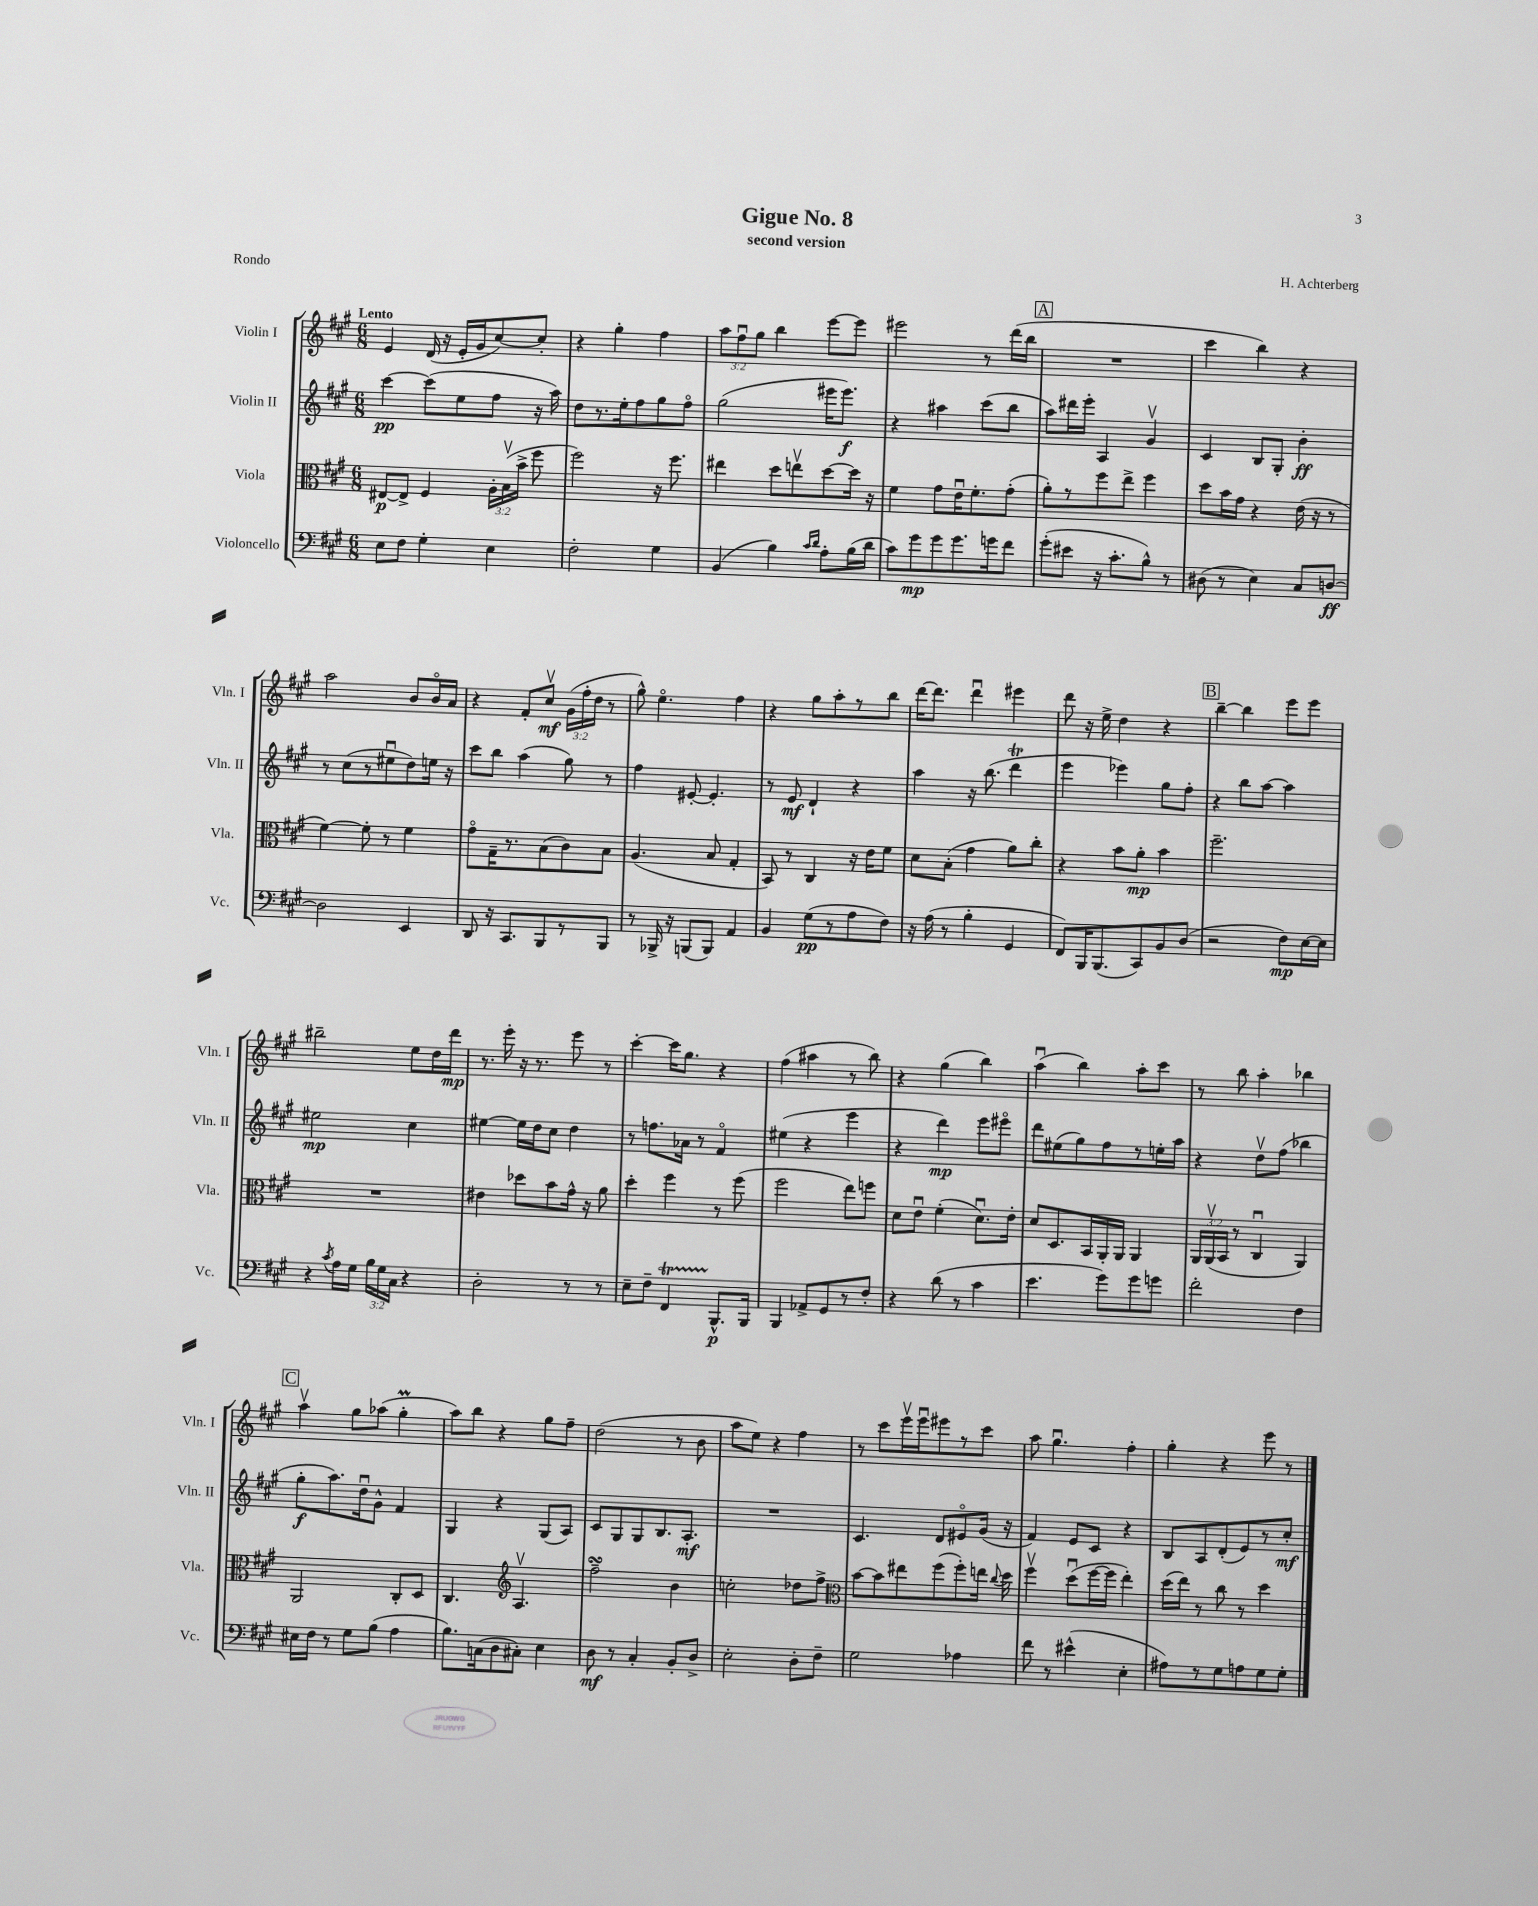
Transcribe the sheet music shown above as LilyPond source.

\header { title = "Gigue No. 8" composer = "H. Achterberg" subtitle = "second version" piece = "Rondo" }
<<
\new StaffGroup <<
\new Staff = "s0" \with { instrumentName = "Violin I" shortInstrumentName = "Vln. I" } {
    \clef treble \key a \major \numericTimeSignature \time 6/8 \override Staff.TupletNumber.text = #tuplet-number::calc-fraction-text \tempo "Lento"
    \autoBeamOff e'4 d'16( r16 e'16[-. gis'16 cis''8~) cis''8]-. |
    r4 gis''4-. fis''4 |
    \tuplet 3/2 { a''8[ fis''8\downbow gis''8] } b''4 e'''8[~ e'''8] |
    eis'''2 r8 d'''16[( b''16] |
    \mark \markup { \box "A" } R2. |
    cis'''4 b''4) r4 |
    a''2 b'8[ b'16\flageolet a'16] |
    r4 fis'8[-. cis''8]\upbow\mf \tuplet 3/2 { gis'16[( fis''16-. d''16] } r8 |
    gis''8-^) e''4.\flageolet fis''4 |
    r4 gis''8[ a''8-. r8 b''8] |
    d'''16[~ d'''8.] d'''4\downbow eis'''4 |
    d'''8 r16 e''16-> d''4 r4 |
    \mark \markup { \box "B" } b''4~-- b''4 e'''8[ e'''8] |
    bis''2-- e''8[ d''16 d'''16]\mp |
    r8. e'''16-. r16 r8. e'''8 r8 |
    cis'''4~-. cis'''16[ gis''8.] r4 |
    fis''4( ais''4 r8 b''8) |
    r4 gis''4( b''4) |
    a''4\downbow( b''4) a''8[-. cis'''8] |
    r8 b''8 a''4-. bes''4 |
    \mark \markup { \box "C" } a''4\upbow gis''8[ aes''8]( gis''4-.\prall |
    a''8[) b''8] r4 gis''8[ fis''8]-- |
    d''2( r8 b'8 |
    a''8[ e''8]) r4 fis''4 |
    r8 cis'''8[ e'''16\upbow e'''16\downbow eis'''8 r8 cis'''8] |
    a''8 gis''4.\downbow fis''4-. |
    gis''4-. r4 e'''8 r8 \bar "|." |
}
\new Staff = "s1" \with { instrumentName = "Violin II" shortInstrumentName = "Vln. II" } {
    \clef treble \key a \major \numericTimeSignature \time 6/8
    \autoBeamOff cis'''4~\pp cis'''8[( e''8 fis''8] r16 a''16) |
    d''8[ r8. e''16-. fis''8 gis''8 fis''8]\flageolet |
    gis''2( eis'''16[ eis'''8.]\f) |
    r4 ais''4 cis'''8[( b''8] |
    \mark \markup { \box "A" } a''8[) dis'''16 e'''16]-. a4 gis'4\upbow |
    cis'4 b8[ gis8]-. b'4-.\ff |
    r8 cis''8[( r8 eis''8\downbow d''8) e''16] r16 |
    cis'''8[ b''8] a''4( gis''8) r8 |
    fis''4 eis'8~-. eis'4.-. |
    r8 e'8\mf d'4-! r4 |
    a''4 r16 b''8.( d'''4\trill |
    e'''4 ees'''4) gis''8[ fis''8]-. |
    \mark \markup { \box "B" } r4 b''8[ a''8]~ a''4 |
    eis''2\mp cis''4 |
    eis''4~ eis''16[ d''16 cis''8] d''4 |
    r8 f''8.[ aes'16] r8 fis'4\flageolet |
    eis''4( r4 e'''4 |
    r4 d'''4\mp) e'''8[ eis'''8]\flageolet |
    d'''8[ eis''8( gis''8) fis''8 r8 e''16-. a''16] |
    r4 d''8[\upbow fis''8]( bes''4 |
    \mark \markup { \box "C" } gis''8[-.\f a''8.) d''16\downbow gis'8]-^ fis'4 |
    gis4 r4 gis8[( a8]) |
    cis'8[ gis8 gis8 b8. a8.]-.\mf |
    R2. |
    cis'4. d'8[ eis'8\flageolet gis'16]( r16 |
    fis'4) e'8[ cis'8] r4 |
    b8[ a8 d'8-.( e'8) r8 cis''8]-.\mf \bar "|." |
}
\new Staff = "s2" \with { instrumentName = "Viola" shortInstrumentName = "Vla." } {
    \clef alto \key a \major \numericTimeSignature \time 6/8 \override Staff.TupletNumber.text = #tuplet-number::calc-fraction-text
    \autoBeamOff eis8[~\p eis8]-> fis4 \tuplet 3/2 { a16[-. b16\upbow( b'16]-> } fis''8 |
    fis''2) r16 fis''8. |
    eis''4 d''8[ e''8\upbow d''8~ d''16] r16 |
    fis'4 gis'8[ e'16\downbow fis'8.-. gis'8]-.( |
    \mark \markup { \box "A" } a'8[-.) r8 fis''8 e''8]-> fis''4 |
    d''8[ b'16 gis'16] r4 e'16( r16 r8 |
    fis'4~) fis'8-. r8 fis'4 |
    gis'8[\flageolet gis16-- r8. b8( cis'8) b8] |
    a4.( b8 gis4-. |
    b,8) r8 cis4 r16 e'16[ fis'8] |
    d'8[ b8]-.( gis'4 a'8[) cis''8]-. |
    r4 b'8[ a'8]-.\mp b'4 |
    \mark \markup { \box "B" } fis''2.-- |
    R2. |
    eis'4 des''8[ b'8 gis'16]-^ r16 a'8 |
    d''4-. fis''4 r8 fis''8( |
    fis''2 e''8[) f''8] |
    d'8[ e'8]\downbow fis'4-.( d'8.[\downbow) e'16]-. |
    d'8[ d8. b,16 a,16-. a,16] a,4 |
    \tuplet 3/2 { a,16[ a,16\upbow( b,16] } r8 cis4\downbow a,4) |
    \mark \markup { \box "C" } a,2 cis8[-. d8] |
    cis4. \clef treble a4.\upbow |
    fis''2--\turn b'4 |
    c''2-. des''8[ fis''8]-> |
    \clef alto b'8[~ b'8 eis''8 fis''8( fis''8-.) e''16] \appoggiatura { cis''8 } d''16 |
    fis''4\upbow d''8[\downbow( fis''16~ fis''16] e''4-.) |
    d''16[( e''16]) r8 cis''8 r8 d''4 \bar "|." |
}
\new Staff = "s3" \with { instrumentName = "Violoncello" shortInstrumentName = "Vc." } {
    \clef bass \key a \major \numericTimeSignature \time 6/8 \override Staff.TupletNumber.text = #tuplet-number::calc-fraction-text
    \autoBeamOff e8[ fis8] gis4-. e4 |
    fis2-. gis4 |
    b,4( b4) \grace { cis'16[ d'16] } a8[-. b16( d'16] |
    cis'8[) gis'8\mp gis'8 gis'8. g'16 fis'8] |
    \mark \markup { \box "A" } gis'8[-.( eis'8] r16 cis'8.[-. b8]-^) r8 |
    dis8( r8 e4) cis8[ d8]~\ff |
    d2 e,4 |
    d,8 r16 cis,8.[ b,,8 r8 b,,8] |
    r8 bes,,16-> r16 b,,8[( b,,8]) a,4 |
    b,4 gis8[\pp( r8 a8 fis8]) |
    r16 a16( r8 b4-. gis,4 |
    fis,8[) b,,16 b,,8.( cis,8) b,8 d8]( |
    \mark \markup { \box "B" } r2 fis8[\mp) e16~ e16] |
    r4 \acciaccatura { cis'8 } a16[ gis16] \tuplet 3/2 { b16[ gis16 cis16] } r4 |
    d2-. r8 r8 |
    e8[-- fis8]-- fis,4\startTrillSpan b,,8.[-^\stopTrillSpan\p b,,16] |
    b,,4 aes,8[-> gis,8 r8 fis8]-. |
    r4 d'8( r8 cis'4 |
    e'4. gis'8[) gis'8 g'8] |
    fis'2-. fis4 |
    \mark \markup { \box "C" } eis16[ fis16] r8 gis8[ b8]( a4 |
    b8.[) c16( d8 cis8]-.) e4 |
    d8\mf r8 cis4-. b,8[-. d8]-> |
    e2-. d8[-. fis8]-- |
    gis2 aes4 |
    fis'8 r8 eis'4-^( e4-. |
    ais8[) r8 gis8 a8 gis8 gis8]-. \bar "|." |
}
>>
>>
\layout { \context { \Score \remove "Bar_number_engraver" } }
